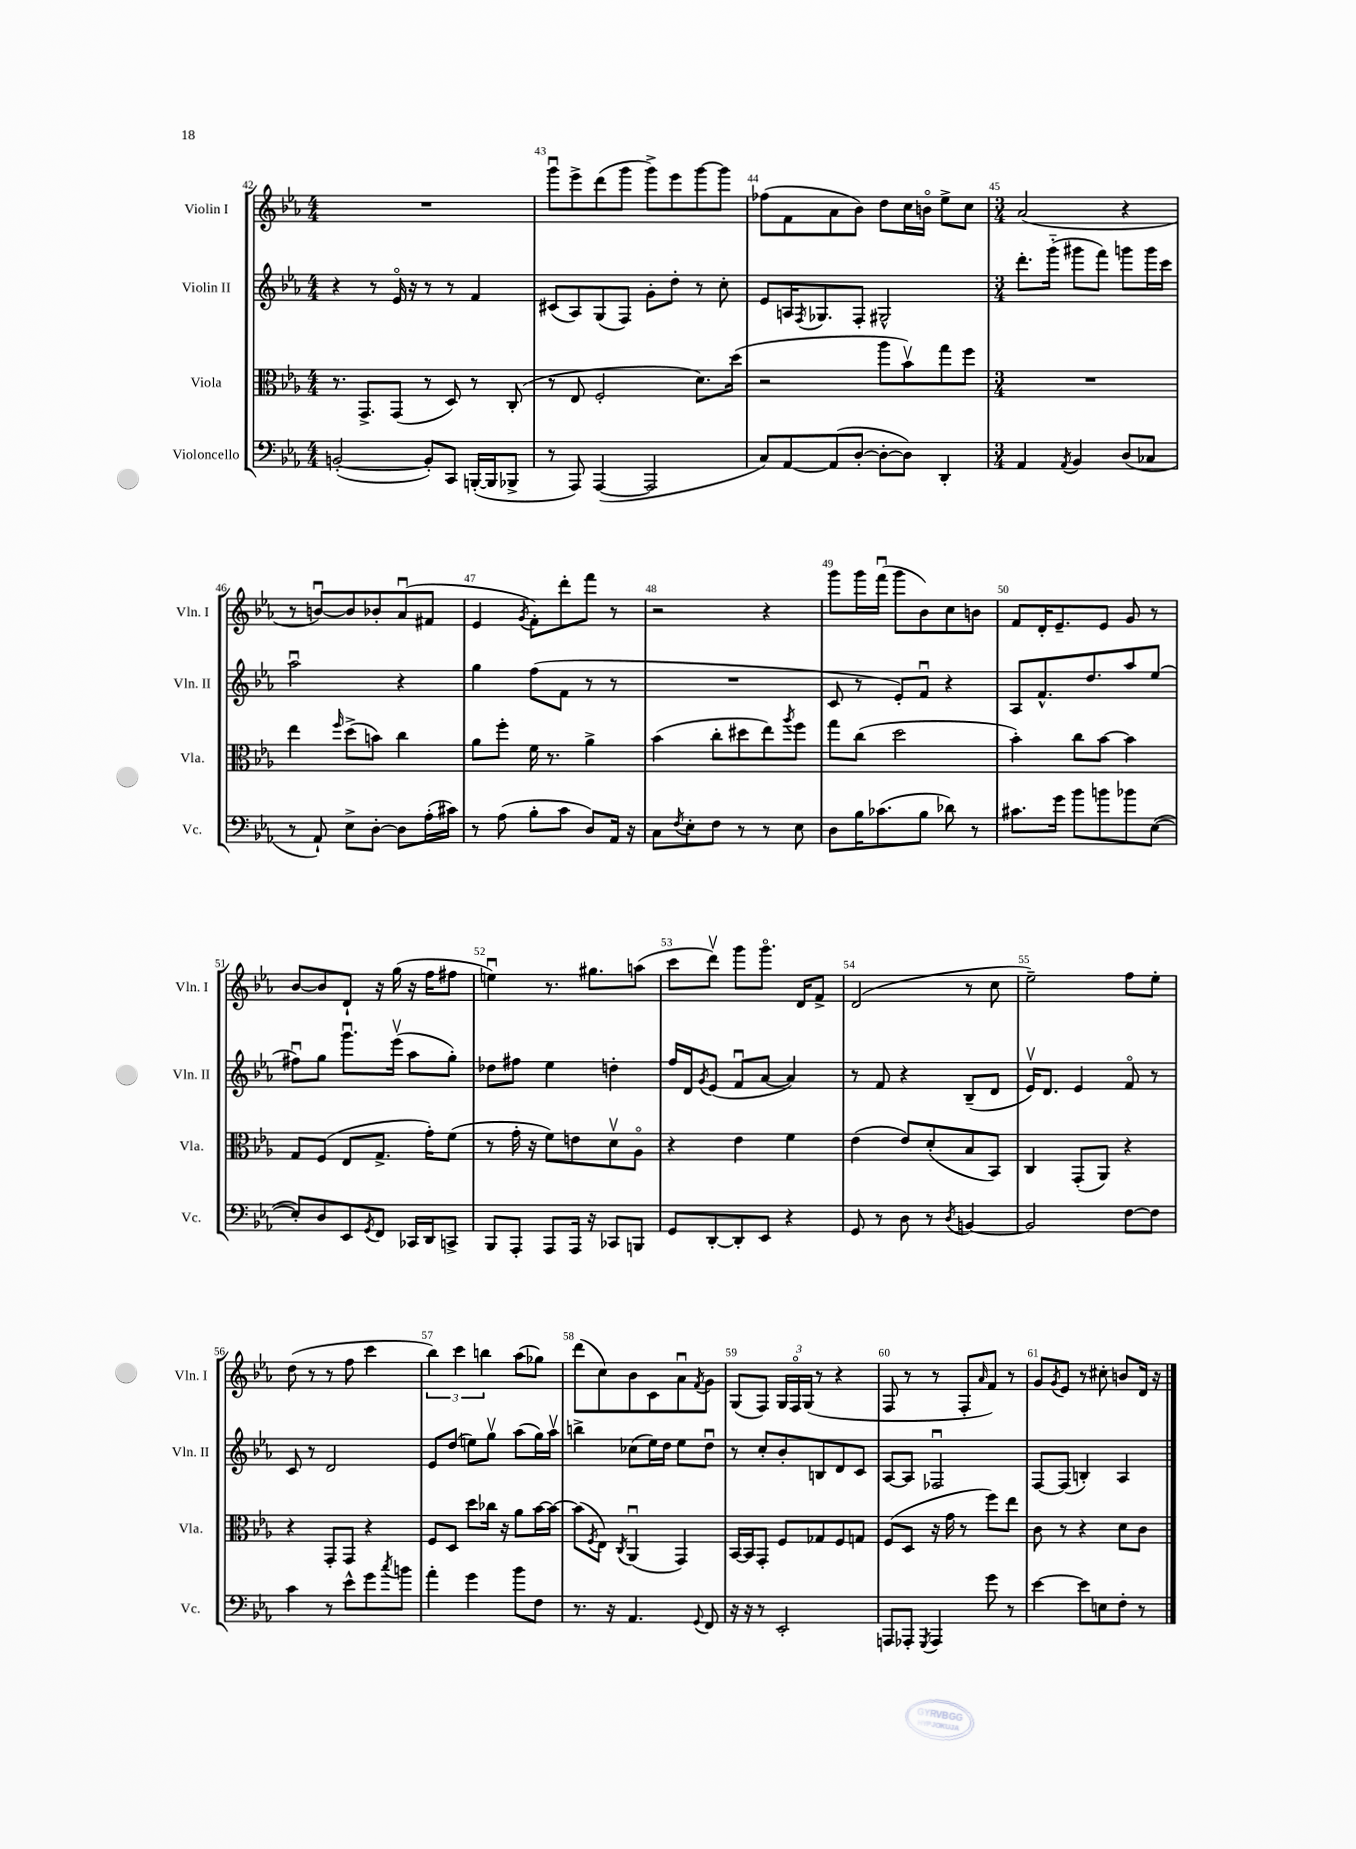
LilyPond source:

<<
\new StaffGroup <<
\new Staff = "s0" \with { instrumentName = "Violin I" shortInstrumentName = "Vln. I" } {
    \clef treble \key ees \major \numericTimeSignature \time 4/4
    R1 |
    g'''8\downbow ees'''8-> d'''8( g'''8 g'''8->) ees'''8 g'''8~ g'''8 |
    fes''8( f'8 aes'8 bes'8) d''8 c''16 b'16\flageolet ees''8-> c''8 |
    \numericTimeSignature \time 3/4 aes'2( r4 |
    r8 b'8~\downbow) b'8 bes'8-. aes'8\downbow( fis'8 |
    ees'4 \acciaccatura { g'8 } f'8-.) d'''8-. f'''8 r8 |
    r2 r4 |
    g'''8 g'''16 f'''16\downbow( g'''8 bes'8) c''8 b'8 |
    f'8 d'16-. ees'8.-- ees'8 g'8 r8 |
    bes'8~ bes'8 d'8-! r16 g''16( r16 f''16 fis''8 |
    e''4\downbow) r8. gis''8. a''8( |
    c'''8 d'''8\upbow) g'''8 g'''8.\flageolet d'16 f'8-> |
    d'2( r8 c''8 |
    ees''2--) f''8 ees''8-. |
    d''8( r8 r8 f''8 c'''4 |
    \tuplet 3/2 { bes''4) c'''4 b''4 } aes''8( ges''8) |
    d'''8( c''8) bes'8 c'8 aes'8\downbow \acciaccatura { f'8 } g'8 |
    g8( f8) \tuplet 3/2 { g16 f16\flageolet g16( } r8 r4 |
    f8 r8 r8 f8-. \grace { aes'16 } f'8) r8 |
    g'8 \acciaccatura { g'8 } ees'8 r8 cis''8-. b'8 d'16 r16 \bar "|." |
}
\new Staff = "s1" \with { instrumentName = "Violin II" shortInstrumentName = "Vln. II" } {
    \clef treble \key ees \major \numericTimeSignature \time 4/4
    r4 r8 ees'16\flageolet r16 r8 r8 f'4 |
    cis'8( aes8) g8( f8) g'8-. d''8-. r8 c''8-. |
    ees'8 a16 \acciaccatura { f8 } ges8. f8-. gis2-^ |
    \numericTimeSignature \time 3/4 d'''8.-. g'''16-_( gis'''8 f'''8) g'''8 g'''16 c'''16 |
    aes''2\downbow r4 |
    g''4 f''8( f'8 r8 r8 |
    R2. |
    c'8 r8 ees'8-.) f'8\downbow r4 |
    aes8 f'8.-^ d''8. aes''8 ees''8( |
    fis''8\downbow) g''8 g'''8.\downbow ees'''16\upbow( aes''8 g''8-.) |
    des''8 fis''8 ees''4 d''4-. |
    f''16 d'16 \acciaccatura { g'8 } ees'8( f'8\downbow aes'8~ aes'4) |
    r8 f'8 r4 bes8--( d'8 |
    ees'16\upbow) d'8. ees'4 f'8\flageolet r8 |
    c'8 r8 d'2 |
    ees'8 d''8( e''8) g''8\upbow aes''8( g''16) aes''16\upbow |
    b''4-> ces''8( ees''16) d''16 ees''8 d''8\downbow |
    r8 c''8-. bes'8-. b8 d'8 c'8 |
    aes8~ aes8 fes2\downbow |
    f8~ f8( b4-.) aes4 \bar "|." |
}
\new Staff = "s2" \with { instrumentName = "Viola" shortInstrumentName = "Vla." } {
    \clef alto \key ees \major \numericTimeSignature \time 4/4
    r8. g,8.-> g,8( r8 d8) r8 c8-.( |
    r8 ees8 f2-. d'8.) d''16( |
    r2 aes''8 bes'8\upbow) g''8 f''8 |
    \numericTimeSignature \time 3/4 R2. |
    ees''4 \grace { f''16 } d''8->( b'8) c''4 |
    aes'8 f''8-. f'16 r8. aes'4-> |
    bes'4( c''8-. dis''8 ees''8) \acciaccatura { aes''8 } f''8 |
    g''8 c''8( d''2 |
    bes'4-.) c''8 bes'8~ bes'4 |
    g8 f8( ees8 g8.-> g'16-.) f'8( |
    r8 g'16-. r16 f'8) e'8 d'8\upbow aes8\flageolet |
    r4 ees'4 f'4 |
    ees'4( ees'8) d'8-.( bes8 bes,8) |
    c4 g,8-.( aes,8) r4 |
    r4 g,8-. g,8 r4 |
    f8 d8 d''8 ces''16 r16 aes'8 bes'16~ bes'16~ |
    bes'8( \acciaccatura { f8 } ees8) \acciaccatura { c8 } aes,4\downbow( g,4) |
    bes,16~ bes,16 g,8-. f8 ges8 f8 g8 |
    f8( d8 r16 g'16 r8 f''8) ees''8 |
    c'8 r8 r4 d'8 c'8 \bar "|." |
}
\new Staff = "s3" \with { instrumentName = "Violoncello" shortInstrumentName = "Vc." } {
    \clef bass \key ees \major \numericTimeSignature \time 4/4
    b,2~-.( b,8-.) c,8 b,,16~-.( b,,16 bes,,8-> |
    r8 aes,,8) aes,,4~( aes,,2 |
    c8) aes,8~ aes,8( d8~-. d8~-. d8) d,4-. |
    \numericTimeSignature \time 3/4 aes,4 \acciaccatura { aes,8 } bes,4 d8( ces8 |
    r8 aes,8-!) ees8-> d8~-. d8 aes16-.( cis'16) |
    r8 aes8( bes8-. c'8 d8) aes,16 r16 |
    c8 \acciaccatura { f8 } ees8-. f8 r8 r8 ees8 |
    d8 bes16 ces'8.( bes8 des'8) r8 |
    cis'8. g'16 bes'8 b'8 bes'8 ees8~( |
    ees8-.) d8 ees,8 \acciaccatura { g,8 } f,8 ces,16 d,16 c,8-> |
    bes,,8 aes,,8-. aes,,8 aes,,16 r16 ces,8 b,,8 |
    g,8 d,8~-. d,8-. ees,8 r4 |
    g,8 r8 d8 r8 \acciaccatura { d8 } b,4~ |
    b,2 f8~ f8 |
    c'4 r8 ees'8-^ g'8 \acciaccatura { c''8 } b'8 |
    aes'4-. g'4 bes'8 f8 |
    r8. r16 aes,4. \appoggiatura { g,8 } f,8 |
    r16 r16 r8 ees,2-. |
    a,,8 aes,,8-. \acciaccatura { g,,8 } aes,,4 g'8 r8 |
    ees'4~ ees'8 e8 f8-. r8 \bar "|." |
}
>>
>>
\layout { \context { \Score currentBarNumber = #42 \override BarNumber.break-visibility = ##(#f #t #t) barNumberVisibility = #all-bar-numbers-visible } }
